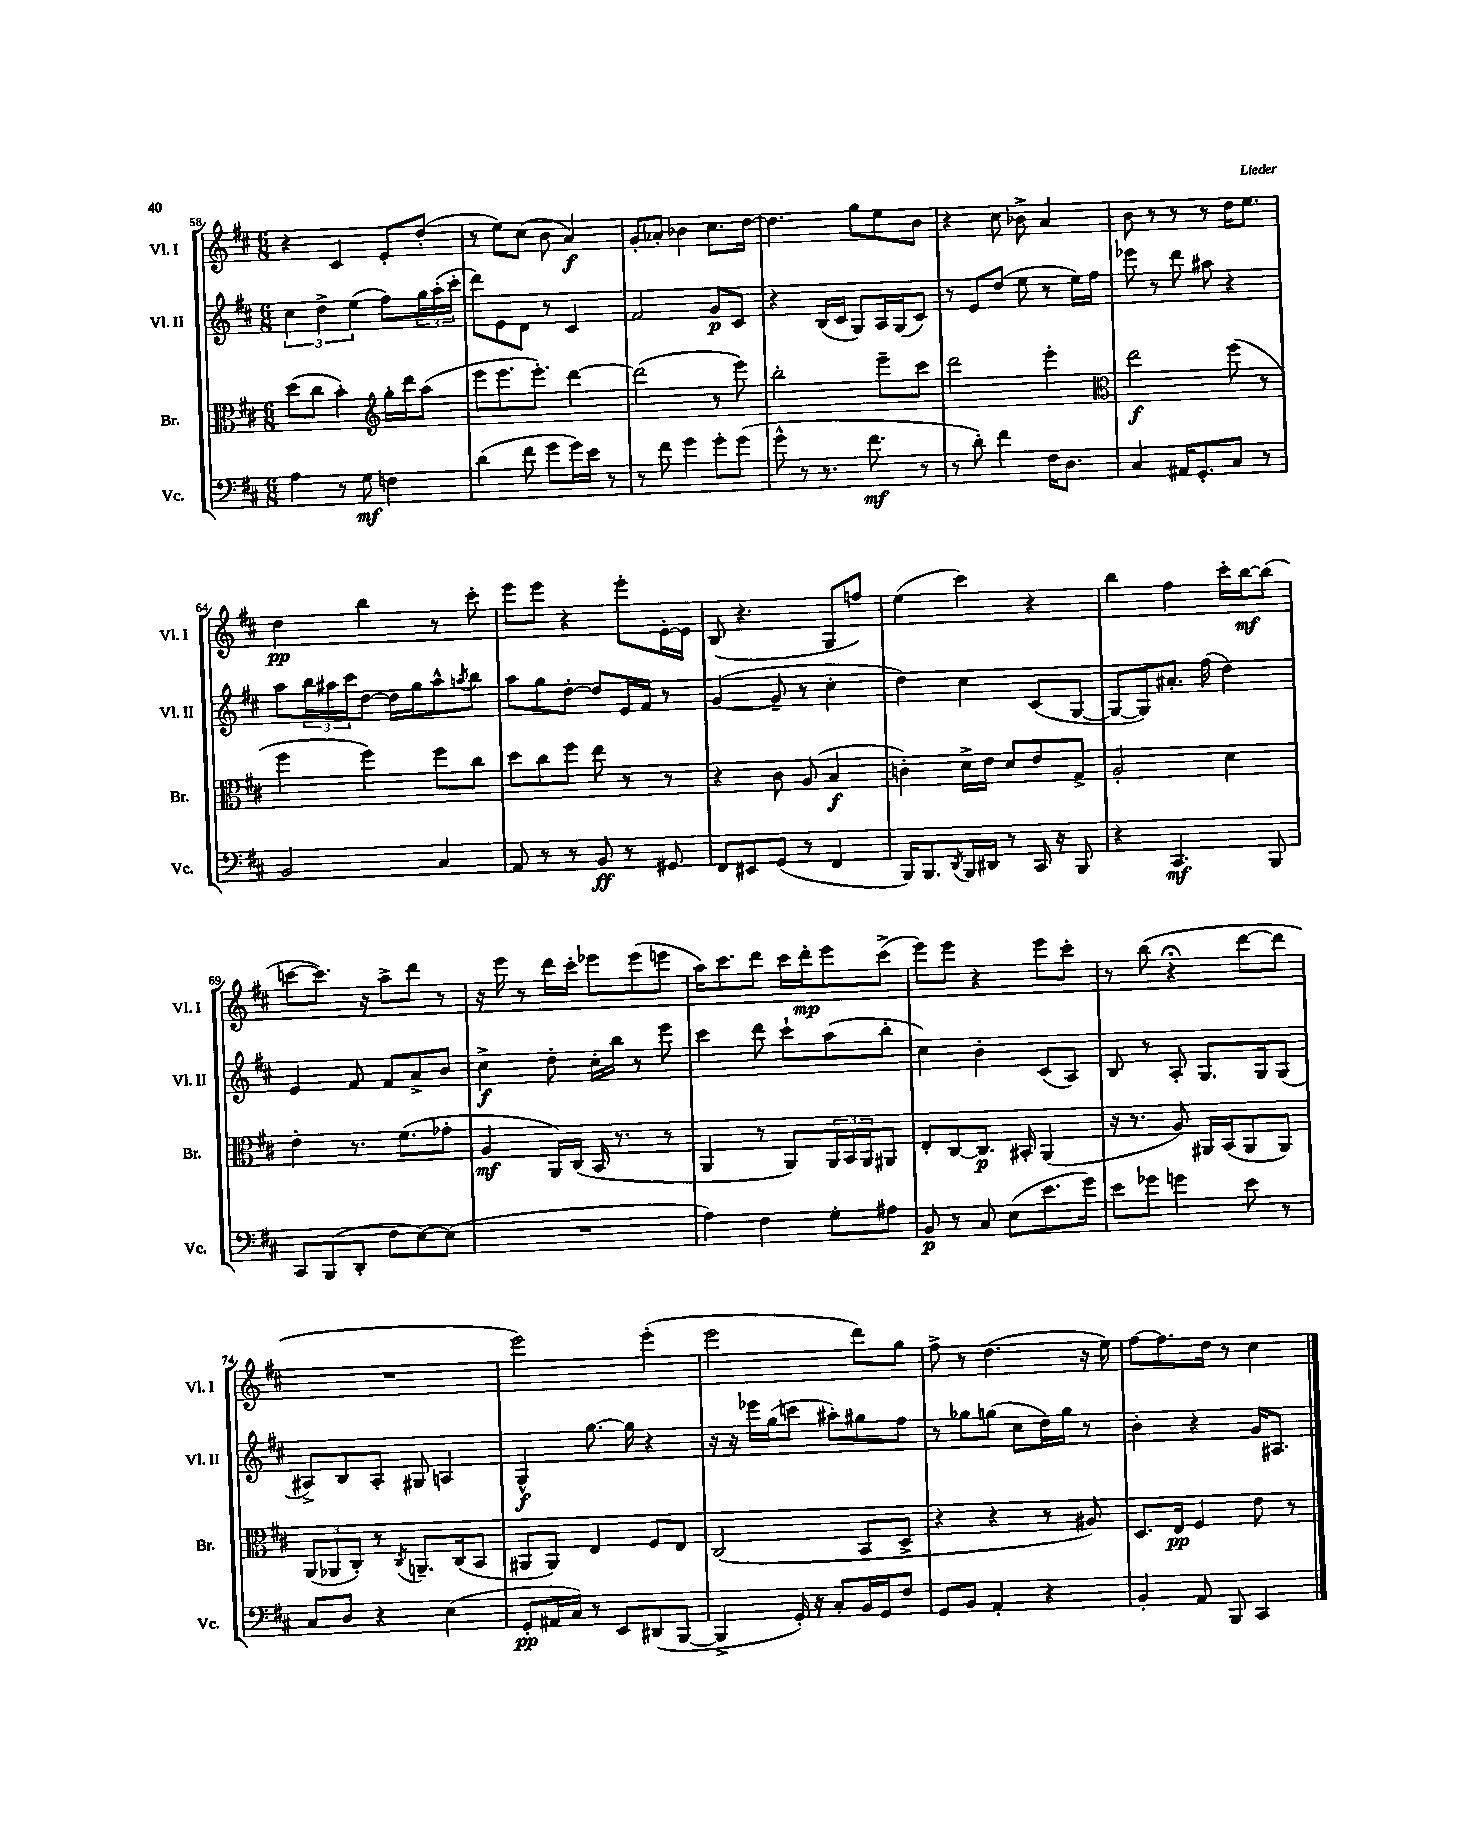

**kern	**dynam	**kern	**dynam	**kern	**dynam	**kern	**dynam
*part4	*part4	*part3	*part3	*part2	*part2	*part1	*part1
*staff4	*staff4	*staff3	*staff3	*staff2	*staff2	*staff1	*staff1
*I"Vc.	*	*I"Br.	*	*I"Vl. II	*	*I"Vl. I	*
*I'Vc.	*	*I'Br.	*	*I'Vl. II	*	*I'Vl. I	*
*clefF4	*	*clefC3	*	*clefG2	*	*clefG2	*
*k[f#c#]	*	*k[f#c#]	*	*k[f#c#]	*	*k[f#c#]	*
*M6/8	*	*M6/8	*	*M6/8	*	*M6/8	*
=58	=58	=58	=58	=58	=58	=58	=58
4A\	.	(8dd\L	.	6cc#\	.	4r	.
.	.	8cc#\J	.	.	.	.	.
.	.	.	.	6dd^\	.	.	.
8r	.	4b'\)	.	.	.	4c#/	.
.	.	.	.	(6ee\	.	.	.
8G\	mf	.	.	.	.	.	.
*	*	*clefG2	*	*	*	*	*
4Fn\	.	16gg'\LL	.	8ff#\L)	.	8e'/L	.
.	.	16ddd\J	.	.	.	.	.
.	.	(8aa\J	.	24gg\L	.	(8dd'/J	.
.	.	.	.	(24aa'\	.	.	.
.	.	.	.	24ccc#'\JJ	.	.	.
=59	=59	=59	=59	=59	=59	=59	=59
(4d\	.	8eee\L	.	8ddd\L)	.	8r	.
.	.	8.eee\	.	8e\	.	8ee\L)	.
8f#\	.	.	.	8d\J	.	(8cc#\J	.
.	.	8.eee'\J)	.	.	.	.	.
8g\L	.	.	.	8r	.	8b\	.
16g\L)	.	[4ddd\	.	4c#/	.	4a/)	f
16e\JJ	.	.	.	.	.	.	.
8r	.	.	.	.	.	.	.
=60	=60	=60	=60	=60	=60	=60	=60
8r	.	(2ddd\]	.	2f#/	.	8g'/L	.
8f#\	.	.	.	.	.	8a-X'/J	.
4g\	.	.	.	.	.	4b-X\	.
8g'\L	.	8r	.	8g/L	p	8.cc#\L	.
(8g\J	.	8eee\)	.	8c#/J	.	.	.
.	.	.	.	.	.	[16dd\Jk	.
=61	=61	=61	=61	=61	=61	=61	=61
8g^^\	.	2bb'\	.	4r	.	4.dd\]	.
8r	.	.	.	.	.	.	.
8.r	.	.	.	(16B/LL	.	.	.
.	.	.	.	16c#/JJ	.	.	.
.	.	.	.	8G/L)	.	8gg\L	.
8.f#\	mf	.	.	.	.	.	.
.	.	8eee~\L	.	16A/L	.	8ee\	.
.	.	.	.	(16G/J	.	.	.
8r	.	8ccc#\J	.	8c#/J)	.	8b\J	.
=62	=62	=62	=62	=62	=62	=62	=62
8r	.	2ddd\	.	8r	.	4r	.
8d'\)	.	.	.	8e/L	.	.	.
4f#\	.	.	.	(8dd/J	.	8cc#\	.
.	.	.	.	8ee\	.	8b-X^\	.
16F#\KL	.	4eee'\	.	8r	.	4a/	.
8.D\J	.	.	.	.	.	.	.
.	.	.	.	16ee\LL)	.	.	.
.	.	.	.	16ff#\JJ	.	.	.
=63	=63	=63	=63	=63	=63	=63	=63
*	*	*clefC3	*	*	*	*	*
4C#/	.	2ee\	f	8eee-X\	.	8b\	.
.	.	.	.	8r	.	8r	.
16AA#X/KL	.	.	.	8ddd\	.	8r	.
8.GG'/	.	.	.	.	.	.	.
.	.	.	.	8aa#X\	.	8r	.
8C#/J	.	(8ff#\	.	4r	.	16dd\KL	.
.	.	.	.	.	.	8.ee\J	.
8r	.	8r	.	.	.	.	.
!!LO:LB:g=z
=64	=64	=64	=64	=64	=64	=64	=64
2BB/	.	4ff#\	.	8aa\L	.	4dd\	pp
.	.	.	.	24bb\L	.	.	.
.	.	.	.	24aa#X\	.	.	.
.	.	.	.	24ccc#\J	.	.	.
.	.	4ff#\)	.	[8dd\J	.	4bb\	.
.	.	.	.	16dd\LL]	.	.	.
.	.	.	.	16gg\J	.	.	.
4C#/	.	8ff#\L	.	8aa#^^\	.	8r	.
.	.	.	.	8qaan/	.	.	.
.	.	8cc#\J	.	8bb\J	.	8ccc#'\	.
=65	=65	=65	=65	=65	=65	=65	=65
8AA/	.	8dd\L	.	8aa\L	.	8eee\L	.
8r	.	8cc#\	.	8gg\	.	8eee\J	.
8r	.	8ff#\J	.	[8dd'\J	.	4r	.
8BB/	ff	8ee\	.	8dd/L]	.	.	.
8r	.	8r	.	16e/L	.	8eee'\L	.
.	.	.	.	16f#/JJ	.	.	.
8GG#X/	.	8r	.	8r	.	[16e'\L	.
.	.	.	.	.	.	16e\JJ]	.
=66	=66	=66	=66	=66	=66	=66	=66
8FF#/L	.	4r	.	([4g/	.	(8B/	.
8EE#X/	.	.	.	.	.	4.r	.
(8GG/J	.	8c#\	.	8g~/]	.	.	.
8r	.	(8A/	.	8r	.	.	.
4FF#/	.	4B/	f	4cc#'\	.	8G/L	.
.	.	.	.	.	.	8ffn/J)	.
=67	=67	=67	=67	=67	=67	=67	=67
16BBB/KL)	.	4cn'\)	.	4dd\)	.	(4ee\	.
8.BBB/	.	.	.	.	.	.	.
8qDD/	.	.	.	.	.	.	.
16BBB/L	.	16d^\LL	.	4cc#\	.	4ccc#\)	.
16DD#X/JJ	.	16e\JJ	.	.	.	.	.
8r	.	8d/L	.	.	.	.	.
16CC#/	.	8e/	.	(8c#/L	.	4r	.
16r	.	.	.	.	.	.	.
8BBB/	.	8G^/J	.	[8G/J	.	.	.
=68	=68	=68	=68	=68	=68	=68	=68
4r	.	2A'/	.	8G/L_	.	4bb\	.
.	.	.	.	8G/])	.	.	.
4.CC#/	mf	.	.	8.a#X'/J	.	4ff#\	.
.	.	.	.	(16ff#\	.	.	.
.	.	4d\	.	4dd\)	.	16ccc#'\LL	.
.	.	.	.	.	.	[16bb\J	mf
8BBB/	.	.	.	.	.	(8bb\J]	.
!!LO:LB:g=z
=69	=69	=69	=69	=69	=69	=69	=69
8CC#/L	.	4e'\	.	4e/	.	[8cccn\L	.
(8BBB/	.	.	.	.	.	8.ccc\J])	.
8DD'/J	.	8.r	.	8f#/	.	.	.
.	.	.	.	.	.	16r	.
8F#\L	.	.	.	8f#/L	.	8aa^\L	.
.	.	(8.f#\L	.	.	.	.	.
[8E\)	.	.	.	8a^/	.	8ddd\J	.
(8E\J]	.	8g-X'\J	.	8b/J	.	8r	.
=70	=70	=70	=70	=70	=70	=70	=70
2.r	.	4A/	mf	4cc#^\	f	16r	.
.	.	.	.	.	.	16eee\	.
.	.	.	.	.	.	8r	.
.	.	16AA/LL)	.	8dd'\	.	16ddd\LL	.
.	.	(16C#/JJ	.	.	.	16ccc#'\JJ	.
.	.	16BB/	.	16cc#'\LL	.	8eee-X\L	.
.	.	8.r	.	16bb\JJ	.	.	.
.	.	.	.	8r	.	(8eee-\	.
.	.	8r	.	8eee\	.	8eeen\J	.
=71	=71	=71	=71	=71	=71	=71	=71
4A\)	.	4AA/	.	4ccc#\	.	16aa\KL)	.
.	.	.	.	.	.	8.ccc#\	.
4F#\	.	8r	.	8ddd\	.	8ddd\J	.
.	.	8AA/L)	.	8ccc#`\L	.	16ccc#\LL	.
.	.	.	.	.	.	16ddd'\J	mp
8G'\L	.	24AA/L	.	(8aa\	.	8eee\	.
.	.	24BB/	.	.	.	.	.
.	.	24AA/J	.	.	.	.	.
8A#X\J	.	8AA#X/J	.	8bb'\J	.	(8ccc#^\J	.
=72	=72	=72	=72	=72	=72	=72	=72
8BB/	p	8E'/L	.	4cc#\)	.	8eee\L)	.
8r	.	[8C#/	.	.	.	8eee\J	.
8C#/	.	8.C#/J]	p	4b'\	.	4r	.
(8E\L	.	.	.	.	.	.	.
.	.	16BB#X'/	.	.	.	.	.
8.e\	.	(4AA/	.	(8c#/L	.	8eee\L	.
.	.	.	.	8A/J)	.	8ccc#'\J	.
16g\Jk)	.	.	.	.	.	.	.
=73	=73	=73	=73	=73	=73	=73	=73
8e\L	.	16r	.	8B/	.	8r	.
.	.	8.r	.	.	.	.	.
8g-X\J	.	.	.	8r	.	(8bb\	.
4gn\	.	8A/)	.	8A'/	.	4r;<	.
.	.	16AA#X/LL	.	8.G/L	.	.	.
.	.	(16BB/J	.	.	.	.	.
8e\	.	8AA#/	.	.	.	[8ddd\L	.
.	.	.	.	16G/k	.	.	.
8r	.	8AA#/J)	.	(8G/J	.	8ddd\J]	.
!!LO:LB:g=z
=74	=74	=74	=74	=74	=74	=74	=74
8C#/L	.	(12AA/L	.	8A#X^/L)	.	2.r	.
.	.	12AA-X/	.	.	.	.	.
8D/J	.	.	.	8B/	.	.	.
.	.	12C#'/J)	.	.	.	.	.
4r	.	8r	.	8A#'/J	.	.	.
.	.	8qC#/	.	.	.	.	.
.	.	8.AAn~/L	.	8G#X/	.	.	.
(4E\	.	.	.	4An/	.	.	.
.	.	(16C#/k	.	.	.	.	.
.	.	8BB/J	.	.	.	.	.
=75	=75	=75	=75	=75	=75	=75	=75
8GG'/L	pp	8AA#X/L	.	4G^^/	f	2eee\)	.
16AA#X/L	.	8AA#/J)	.	.	.	.	.
16C#/JJ)	.	.	.	.	.	.	.
8r	.	4E/	.	[8.gg\	.	.	.
8EE/L	.	.	.	.	.	.	.
.	.	.	.	16gg\]	.	.	.
(8DD#X/	.	8F#/L	.	4r	.	(4eee'\	.
[8BBB/J	.	8E/J	.	.	.	.	.
=76	=76	=76	=76	=76	=76	=76	=76
4BBB^/]	.	(2C#/	.	16r	.	2eee\	.
.	.	.	.	16r	.	.	.
.	.	.	.	16eee-X\LL	.	.	.
.	.	.	.	(16gg\J	.	.	.
16GG'/)	.	.	.	8cccn\J	.	.	.
16r	.	.	.	.	.	.	.
8C#'/L	.	.	.	8aa#X'\L)	.	.	.
16BB/L	.	8BB/L	.	8gg#X\	.	8ddd\L)	.
16GG/J	.	.	.	.	.	.	.
8F#/J	.	8D^/J	.	8ff#\J	.	8gg\J	.
=77	=77	=77	=77	=77	=77	=77	=77
8GG/L	.	4r	.	8r	.	8ff#^\	.
8BB/J	.	.	.	8gg-X\L	.	8r	.
4AA'/	.	4r	.	(8ggn\J	.	(4.dd\	.
.	.	.	.	8cc#\L	.	.	.
4r	.	8r	.	16dd\L)	.	.	.
.	.	.	.	16gg\JJ	.	.	.
.	.	8A#X/)	.	8r	.	16r	.
.	.	.	.	.	.	16ee\)	.
=78	=78	=78	=78	=78	=78	=78	=78
4BB'/	.	8.D/L	.	4b'\	.	[8ff#\L	.
.	.	.	.	.	.	8.ff#\]	.
.	.	16E/Jk	pp	.	.	.	.
8AA/	.	4F#/	.	4r	.	.	.
.	.	.	.	.	.	16dd\Jk	.
8BBB/	.	.	.	.	.	8r	.
4CC#/	.	8e\	.	16g/KL	.	4cc#\	.
.	.	.	.	8.A#X/J	.	.	.
.	.	8r	.	.	.	.	.
==	==	==	==	==	==	==	==
*-	*-	*-	*-	*-	*-	*-	*-
